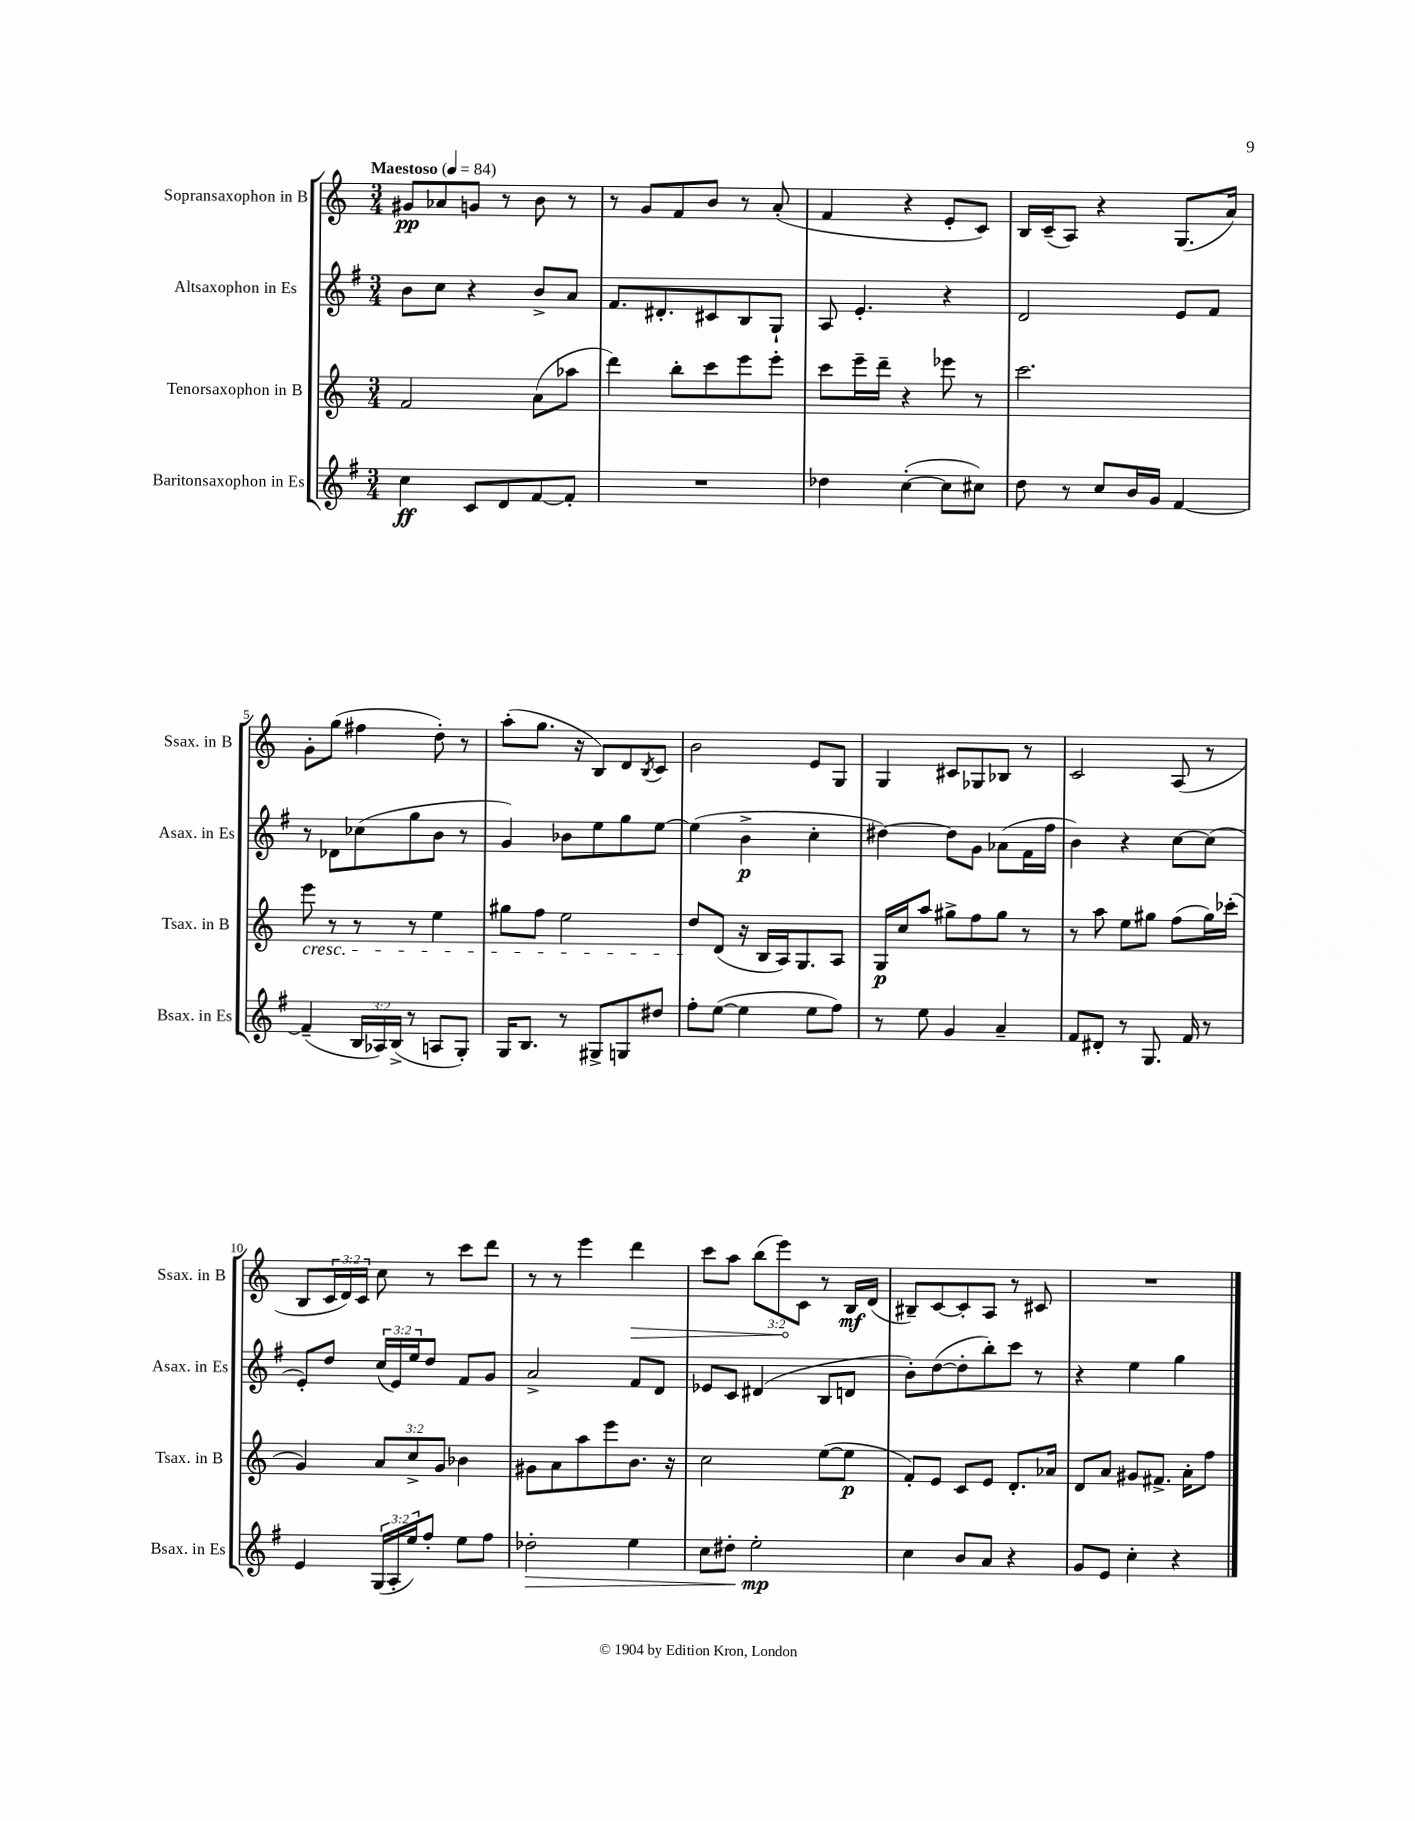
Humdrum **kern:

**kern	**dynam	**kern	**dynam	**kern	**dynam	**kern	**dynam
*part4	*part4	*part3	*part3	*part2	*part2	*part1	*part1
*staff4	*staff4	*staff3	*staff3	*staff2	*staff2	*staff1	*staff1
*I"Baritonsaxophon in Es	*	*I"Tenorsaxophon in B	*	*I"Altsaxophon in Es	*	*I"Sopransaxophon in B	*
*I'Bsax. in Es	*	*I'Tsax. in B	*	*I'Asax. in Es	*	*I'Ssax. in B	*
*clefG2	*	*clefG2	*	*clefG2	*	*clefG2	*
*k[f#]	*	*k[]	*	*k[f#]	*	*k[]	*
*M3/4	*	*M3/4	*	*M3/4	*	*M3/4	*
*MM84	*	*MM84	*	*MM84	*	*MM84	*
=1	=1	=1	=1	=1	=1	=1	=1
!	!	!	!	!	!	!LO:TX:a:B:t=Maestoso	!
4cc\	ff	2f/	.	8b\L	.	8g#X/L	pp
.	.	.	.	8cc\J	.	8a-X/	.
8c/L	.	.	.	4r	.	8gn/J	.
8d/	.	.	.	.	.	8r	.
[8f#/	.	(8a\L	.	8b^/L	.	8b\	.
8f#'/J]	.	8aa-X\J	.	8a/J	.	8r	.
=2	=2	=2	=2	=2	=2	=2	=2
2.r	.	4ddd\)	.	8.f#/L	.	8r	.
.	.	.	.	.	.	8g/L	.
.	.	.	.	8.d#X'/	.	.	.
.	.	8bb'\L	.	.	.	8f/	.
.	.	8ccc\	.	8c#X/	.	8b/J	.
.	.	8eee\	.	8B/	.	8r	.
.	.	8eee'\J	.	8G`/J	.	(8a'/	.
=3	=3	=3	=3	=3	=3	=3	=3
4dd-X\	.	8ccc\L	.	8A/	.	4f/	.
.	.	16eee~\L	.	4.e'/	.	.	.
.	.	16ddd~\JJ	.	.	.	.	.
([4cc'\	.	4r	.	.	.	4r	.
8cc\L]	.	8eee-X\	.	4r	.	8e'/L	.
8cc#X\J)	.	8r	.	.	.	8c/J)	.
=4	=4	=4	=4	=4	=4	=4	=4
8dd\	.	2.ccc\	.	2d/	.	16B/LL	.
.	.	.	.	.	.	(16c~/J	.
8r	.	.	.	.	.	8A/J)	.
8cc/L	.	.	.	.	.	4r	.
16b/L	.	.	.	.	.	.	.
16g/JJ	.	.	.	.	.	.	.
[4f#/	.	.	.	8e/L	.	(8.G/L	.
.	.	.	.	8f#/J	.	.	.
.	.	.	.	.	.	16a/Jk)	.
!!LO:LB:g=z
=5	=5	=5	=5	=5	=5	=5	=5
!	!	!LO:TX:b:i:t=cresc.	!	!	!	!	!
(4f#~/]	.	8eee\	.	8r	.	8g'\L	.
.	.	8r	.	8d-X\L	.	(8gg\J	.
24B/LL	.	8r	.	(8cc-X\	.	4ff#X\	.
24A-X/)	.	.	.	.	.	.	.
(24B^/JJ	.	.	.	.	.	.	.
8r	.	8r	.	8gg\	.	.	.
8An/L	.	4ee\	.	8b\J	.	8dd'\)	.
8G'/J)	.	.	.	8r	.	8r	.
=6	=6	=6	=6	=6	=6	=6	=6
16G/KL	.	8gg#X\L	.	4g/)	.	(8aa'\L	.
8.B/J	.	.	.	.	.	.	.
.	.	8ff\J	.	.	.	8.gg\J	.
8r	.	2ee\	.	8b-X\L	.	.	.
.	.	.	.	.	.	16r	.
8G#X^/L	.	.	.	8ee\	.	8B/L)	.
8Gn/	.	.	.	8gg\	.	8d/	.
.	.	.	.	.	.	8qB/	.
8dd#X/J	.	.	.	[8ee\J	.	8c/J	.
=7	=7	=7	=7	=7	=7	=7	=7
8ff#'\L	.	8dd/L	.	(4ee\]	.	2b\	.
([8ee\J	.	(8d/J	.	.	.	.	.
4ee\]	.	16r	.	4b^\	p	.	.
.	.	16B/LL	.	.	.	.	.
.	.	16A/J)	.	.	.	.	.
.	.	8.G/	.	.	.	.	.
8ee\L	.	.	.	4cc'\	.	8e/L	.
8ff#\J)	.	8A/J	.	.	.	8G/J	.
=8	=8	=8	=8	=8	=8	=8	=8
8r	.	16G/LL	p	[4dd#X\)	.	4G/	.
.	.	16cc/J	.	.	.	.	.
8ee\	.	8aa/J	.	.	.	.	.
4g/	.	8gg#X^\L	.	8dd#\L]	.	8c#X/L	.
.	.	8ff\	.	8g\J	.	8G-X/	.
4a~/	.	8gg#\J	.	(8a-X\L	.	8B-X/J	.
.	.	8r	.	16f#\L	.	8r	.
.	.	.	.	16ff#\JJ	.	.	.
=9	=9	=9	=9	=9	=9	=9	=9
8f#/L	.	8r	.	4b\)	.	2c/	.
8d#X'/J	.	8aa\	.	.	.	.	.
8r	.	8ee\L	.	4r	.	.	.
8.G/	.	8gg#X\J	.	.	.	.	.
.	.	(8ff\L	.	[8cc\L	.	(8A/	.
16f#/	.	.	.	.	.	.	.
8r	.	16gg#\L)	.	(8cc\J]	.	8r	.
.	.	(16ccc-X'\JJ	.	.	.	.	.
!!LO:LB:g=z
=10	=10	=10	=10	=10	=10	=10	=10
4e/	.	4g/)	.	8e'/L)	.	8B/L	.
.	.	.	.	8dd/J	.	24c/L	.
.	.	.	.	.	.	24d/)	.
.	.	.	.	.	.	24c/JJ	.
(24G/LL	.	12a/L	.	(24cc/LL	.	8cc\	.
24A'/	.	.	.	24e/)	.	.	.
24ee/J)	.	12cc^/	.	24ee/J	.	.	.
8ff#'/J	.	.	.	8dd/J	.	8r	.
.	.	12g/J	.	.	.	.	.
8ee\L	.	4b-X\	.	8f#/L	.	8ccc\L	.
8ff#\J	.	.	.	8g/J	.	8ddd\J	.
=11	=11	=11	=11	=11	=11	=11	=11
!	!LO:HP:b	!	!	!	!	!	!
2dd-X'\	>	8g#X\L	.	2a^/	.	8r	.
.	.	8a\	.	.	.	8r	.
.	.	8aa\	.	.	.	4eee\	.
.	.	8eee\	.	.	.	.	.
!	!	!	!	!	!	!	!LO:HP:b
4ee\	.	8.b\J	.	8f#/L	.	4ddd\	>
.	.	.	.	8d/J	.	.	.
.	.	16r	.	.	.	.	.
=12	=12	=12	=12	=12	=12	=12	=12
8cc\L	.	2cc\	.	8e-X/L	.	8ccc\L	.
8dd#X'\J	.	.	.	8c/J	.	8aa\J	.
2ee'\	mp	.	.	(4d#X/	.	(12bb\L	.
.	.	.	.	.	.	12eee\)	.
.	.	.	.	.	.	12c\J	]
.	.	([8ee\L	.	8B/L	.	8r	.
.	.	8ee\J]	p	8dn/J	.	16B/LL	mf
.	.	.	.	.	.	(16d/JJ	.
.	]	.	.	.	.	.	.
=13	=13	=13	=13	=13	=13	=13	=13
4cc\	.	8f'/L)	.	8b'\L)	.	8B#X~/L)	.
.	.	8e/J	.	([8dd\	.	[8c/	.
8b/L	.	8c/L	.	8dd'\]	.	8c'/]	.
8a/J	.	8e/J	.	8bb'\)	.	8A/J	.
4r	.	8.d'/L	.	8ccc\J	.	8r	.
.	.	.	.	8r	.	8c#X/	.
.	.	16a-X/Jk	.	.	.	.	.
=14	=14	=14	=14	=14	=14	=14	=14
8g/L	.	8d/L	.	4r	.	2.r	.
8e/J	.	8a/J	.	.	.	.	.
4cc'\	.	8g#X/L	.	4ee\	.	.	.
.	.	8.f#X^/J	.	.	.	.	.
4r	.	.	.	4gg\	.	.	.
.	.	16a'\KL	.	.	.	.	.
.	.	8ff\J	.	.	.	.	.
==	==	==	==	==	==	==	==
*-	*-	*-	*-	*-	*-	*-	*-
